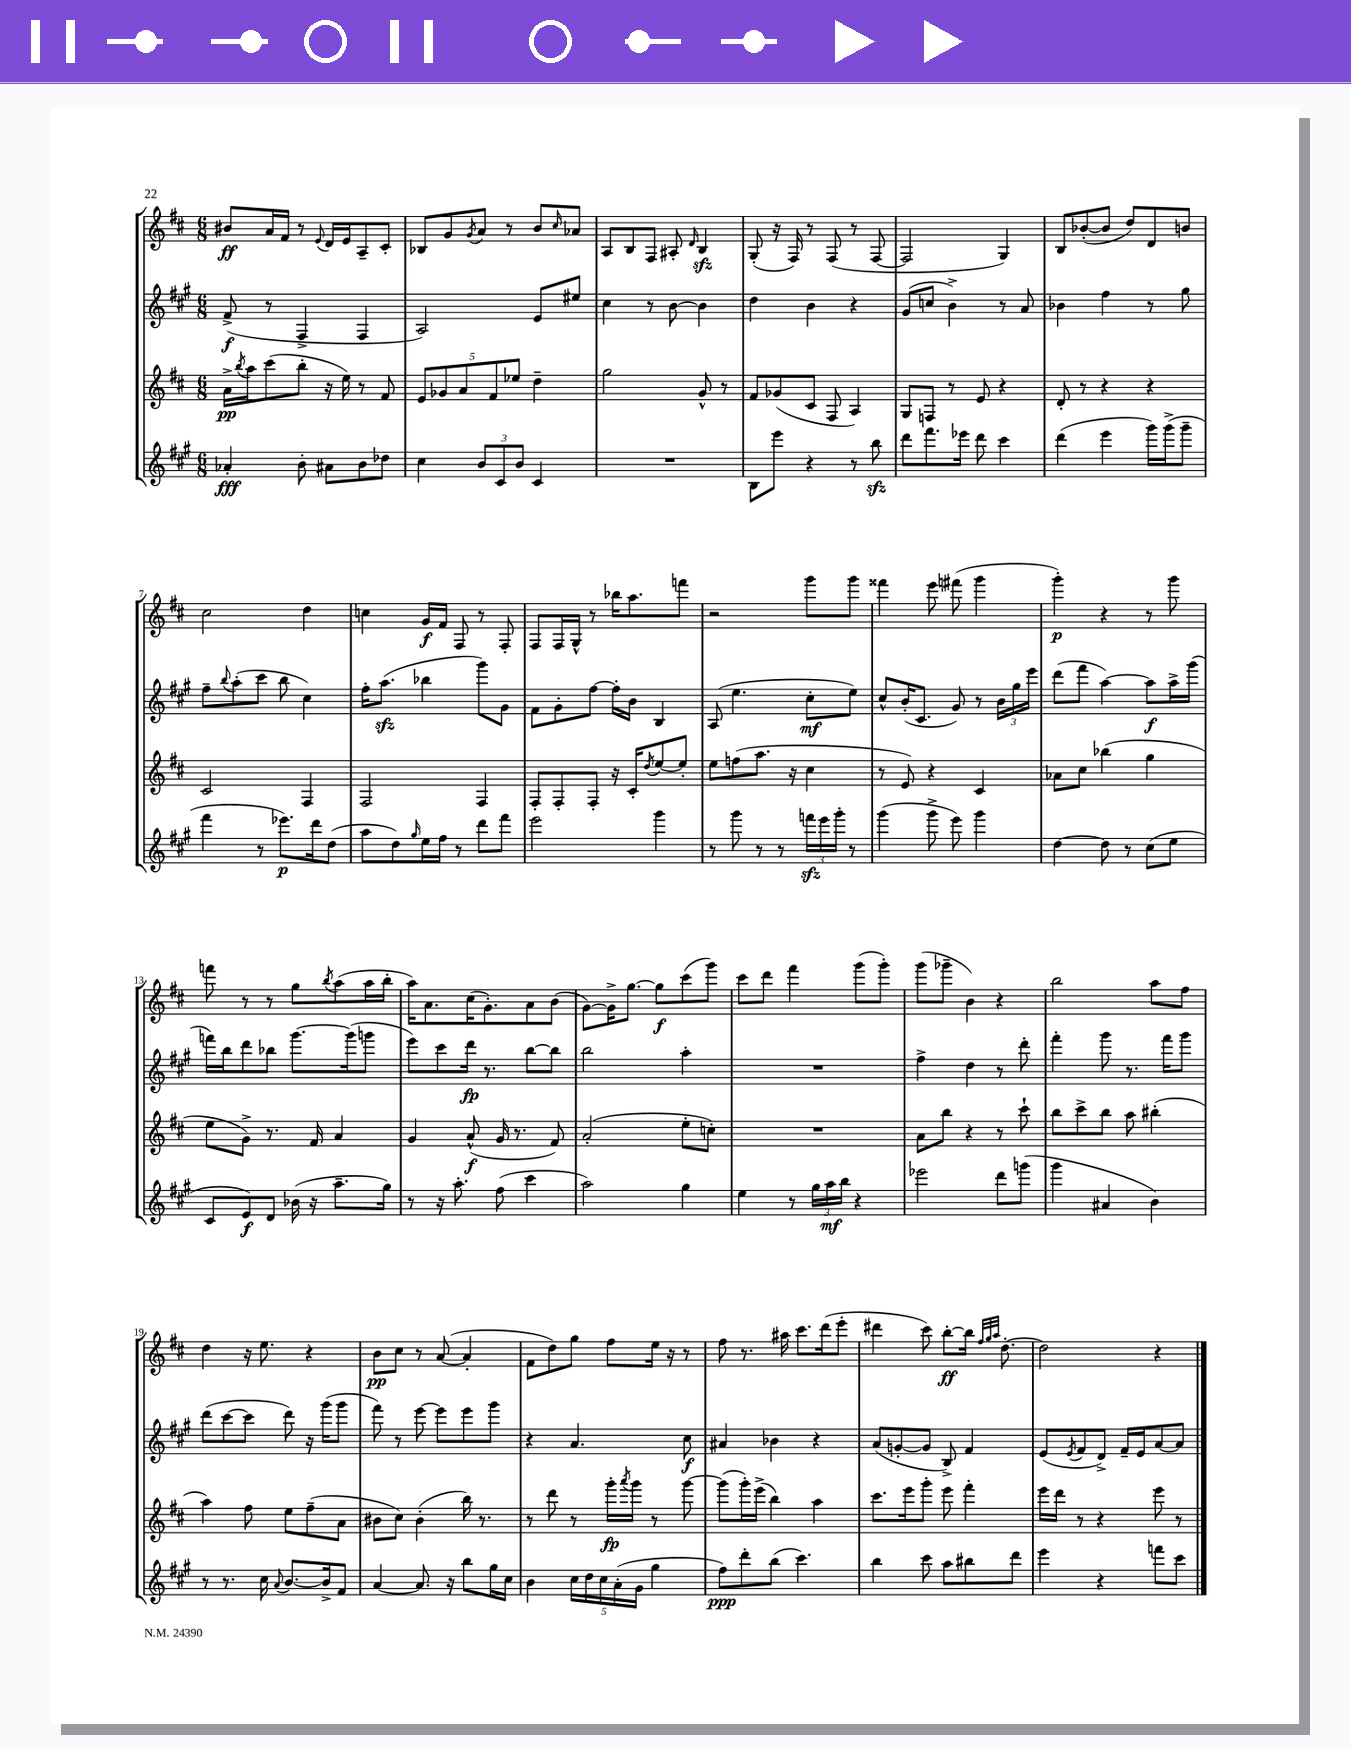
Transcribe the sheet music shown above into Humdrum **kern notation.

**kern	**kern	**kern	**kern
*staff4	*staff3	*staff2	*staff1
*clefG2	*clefG2	*clefG2	*clefG2
*k[f#c#g#]	*k[f#c#]	*k[f#c#g#]	*k[f#c#]
*M6/8	*M6/8	*M6/8	*M6/8
4a-'/	16a^\LL	(8f#^/	8b#/L
.	8qbb/	.	.
.	16aa\J	.	.
.	(8ccc#\	8r	16a/L
.	.	.	16f#/JJ
8b'\	8bb'\J	4F#^/	8r
.	.	.	8qqe/
8a#\L	16r	.	16d/LL
.	16ee\)	.	16e/J
8b\	8r	4F#/	8A~/
8dd-\J	8f#/	.	8c#'/J
=	=	=	=
4cc#\	10e/L	2A/)	8B-/L
.	10g-/	.	.
.	.	.	8g/
.	10a/	.	.
.	.	.	8qg/
12b/L	.	.	8a/J
.	10f#/	.	.
12c#/	.	.	.
.	.	.	8r
.	10ee-/J	.	.
12b/J	.	.	.
4c#/	4dd~\	8e/L	8b/L
.	.	.	16qqcc#/
.	.	8ee#/J	8a-/J
=	=	=	=
2.r	2gg\	4cc#\	8A/L
.	.	.	8B/
.	.	8r	8F#/J
.	.	[8b\	8A#'/
.	.	.	16qqd/
.	8g^^/	4b\]	4B/
.	8r	.	.
=	=	=	=
8B\L	8f#/L	4dd\	(8G'/
8eee\J	(8g-/	.	16r
.	.	.	16F#/)
4r	8c#/J	4b\	8r
.	8F#/	.	(8F#/
8r	4A/)	4r	8r
8bb\	.	.	[8F#/
=	=	=	=
8ddd\L	8G/L	(8g#/L	2F#/]
8.fff#\	8F/J	8cc/J	.
.	8r	4b^\)	.
16eee-\Jk	.	.	.
8ddd\	8e/	.	.
4ccc#\	4r	8r	4G/)
.	.	8a/	.
=	=	=	=
(4ddd\	8d'/	4b-\	8B/L
.	8r	.	([8b-'/
4eee\	4r	4ff#\	8b-/]J
.	.	.	8dd/L)
16ggg#\LL)	4r	8r	8d/
(16ggg#^\J	.	.	.
8ggg#~\J	.	8gg#\	8b/J
=	=	=	=
4fff#\	2c#/	8ff#~\L	2cc#\
.	.	8qqbb/	.
.	.	(8aa'\	.
8r	.	8ccc#\J	.
8.eee-\L)	.	8bb\	.
.	4F#/	4cc#\)	4dd\
16ddd\k	.	.	.
(8dd\J	.	.	.
=	=	=	=
8aa\L	2F#/	16ff#'\LK	4cc\
.	.	(8.aa\J	.
8dd\)	.	.	.
16qqgg#/	.	.	.
16ee\L	.	4bb-\	16g/LL
16ff#\JJ	.	.	16f#/JJ
8r	.	.	8F#/
8ddd\L	4F#/	8ggg#\L)	8r
8fff#\J	.	8g#\J	8F#'/
=	=	=	=
2eee\	8F#'/L	8f#\L	8F#/L
.	8F#'/	8g#'\	16F#/L
.	.	.	16G^^/JJ
.	8F#'/J	[8ff#\J	8r
.	16r	16ff#'\]LL	16bb-\LK
.	16c#'/LK	16b\JJ	8.aa\
.	8qdd/	.	.
4ggg#\	[8ee/	4B/	.
.	8ee'/]J	.	8fff\J
=	=	=	=
8r	8ee\L	(8A/	2r
8ggg#\	(8ff\	4.ee\	.
8r	8.aa\J	.	.
8r	.	.	.
.	16r	.	.
24fff\LL	4cc#\	8cc#'\L	8ggg\L
24eee\	.	.	.
24ggg#'\JJ	.	.	.
8r	.	8ee\J)	8ggg\J
=	=	=	=
(4ggg#\	8r	8cc#^^/L	4fff##\
.	8e/)	(16b'/K	.
.	.	8.c#/J	.
8ggg#^\	4r	.	8eee\
8eee\)	.	8g#/)	(8fff#\
4ggg#\	4c#/	8r	4ggg\
.	.	24b\LL	.
.	.	24gg#\	.
.	.	24eee\JJ	.
=	=	=	=
[4dd\	8a-\L	(8ddd\L	4ggg'\)
.	8cc#\J	8fff#\J	.
8dd\]	(4bb-\	[4aa\)	4r
8r	.	.	.
(8cc#\L	4gg\	8aa\]L	8r
8ee\J	.	16aa^\L	8ggg\
.	.	(16ggg#\JJ	.
=	=	=	=
8c#/L	8ee\L	16fff\LL)	8fff\
.	.	16bb\J	.
8e/)	8g^\J)	8ddd\	8r
8d/J	8.r	8bb-\J	8r
(16b-\	.	[8.ggg#\L	8gg\L
16r	16f#/	.	.
.	.	.	8qbb/
8.aa~\L	4a/	.	(8aa\
.	.	(16ggg#\]k	.
.	.	8ggg\J	16aa\L
16gg#\Jk)	.	.	16bb'\JJ
=	=	=	=
8r	4g/	8eee\L)	16aa\LK)
.	.	.	8.a\
16r	.	8ccc#\	.
8.aa'\	.	.	.
.	(8a^^/	16ddd\Jk	(16cc#\K
.	.	8.r	8.g'\)
(8ff#\	16g/	.	.
.	8.r	.	.
4ccc#\	.	[8bb\L	8a\
.	8f#/)	8bb\]J	(8b\J
=	=	=	=
2aa\)	(2a'/	2bb\	[8g\L)
.	.	.	16g^\]K
.	.	.	[8.gg\J
.	.	.	8gg\]L
4gg#\	8ee'\L	4aa'\	(8ccc#\
.	8cc'\J)	.	8ggg\J)
=	=	=	=
4ee\	2.r	2.r	8ccc#\L
.	.	.	8ddd\J
8r	.	.	4fff#\
24gg#\LL	.	.	.
24aa\	.	.	.
24bb\JJ	.	.	.
4r	.	.	(8ggg\L
.	.	.	8ggg'\J)
=	=	=	=
2eee-\	8a\L	4ff#^\	(8ggg\L
.	8bb\J	.	8ggg-~\J
.	4r	4dd\	4b\)
8ddd\L	8r	8r	4r
(8ggg\J	8ccc#`\	8ddd'\	.
=	=	=	=
4ggg#\	8bb\L	4fff#'\	2bb\
.	8ccc#^\	.	.
4a#/	8bb\J	8ggg#\	.
.	8aa\	8.r	.
4b\)	(4bb#'\	.	8aa\L
.	.	16fff#\LK	.
.	.	8ggg#\J	8ff#\J
=	=	=	=
8r	4aa\)	(8ddd\L	4dd\
8.r	.	[8ccc#\	.
.	8ff#\	8ccc#\]J	16r
16cc#\	.	.	8.ee\
8qqa/	.	.	.
[8.b/L	8ee\L	8ddd\)	.
.	(8ff#~\	16r	4r
16b^/]k	.	(16ggg#\LK	.
8f#/J	8a\J	8ggg#\J	.
=	=	=	=
[4a/	8b#\L	8fff#\)	8b\L
.	8cc#\J)	8r	8cc#\J
8.a/]	(4b#'\	[8eee\	8r
.	.	8eee\]L	([8a/
16r	.	.	.
8bb\L	16bb\)	8eee\	4a'/]
.	8.r	.	.
16gg#\L	.	8ggg#\J	.
16cc#\JJ	.	.	.
=	=	=	=
4b\	8r	4r	8f#\L
.	8ddd\	.	8dd\)
20cc#\LL	8r	4.a/	8gg\J
20dd\	.	.	.
20cc#\	.	.	.
.	16ggg'\LL	.	8ff#\L
(20a'\	.	.	.
.	8qaaa/	.	.
.	16ggg\JJ	.	.
20g#\JJ	.	.	.
4gg#\	8r	.	16ee\Jk
.	.	.	16r
.	[8ggg\	8cc#\	8r
=	=	=	=
8ff#\L)	(8ggg\]L	4a#/	8ff#\
8ddd'\	16ggg'\L)	.	8.r
.	(16eee^\JJ	.	.
(8bb\J	4bb\)	4b-\	.
.	.	.	16aa#\
4.ccc#\)	.	.	8.ccc#\L
.	4aa\	4r	.
.	.	.	(16ddd\k
.	.	.	8eee'\J
=	=	=	=
4bb\	8.ccc#\L	(8a/L	4ddd#\
.	.	[8g'/	.
.	16eee\k	.	.
8ccc#\	8ggg'\J	8g/]J	8ccc#\)
8aa\L	8eee\	8B^/)	[8bb'\L
8bb#\	4fff#'\	4f#/	16bb\]Jk
.	.	.	32qqff#/LLL
.	.	.	32qqgg/
.	.	.	32qqaa/JJJ
.	.	.	[8.dd'\
8ddd\J	.	.	.
=	=	=	=
4eee\	16eee\LL	(8e/L	2dd\]
.	16ddd\JJ	.	.
.	.	8qe/	.
.	8r	8f#/	.
4r	4r	8d^/J)	.
.	.	16f#~/LL	.
.	.	16e/J	.
8fff\L	8eee\	[8a/	4r
8ccc#\J	8r	8a/]J	.
==	==	==	==
*-	*-	*-	*-
